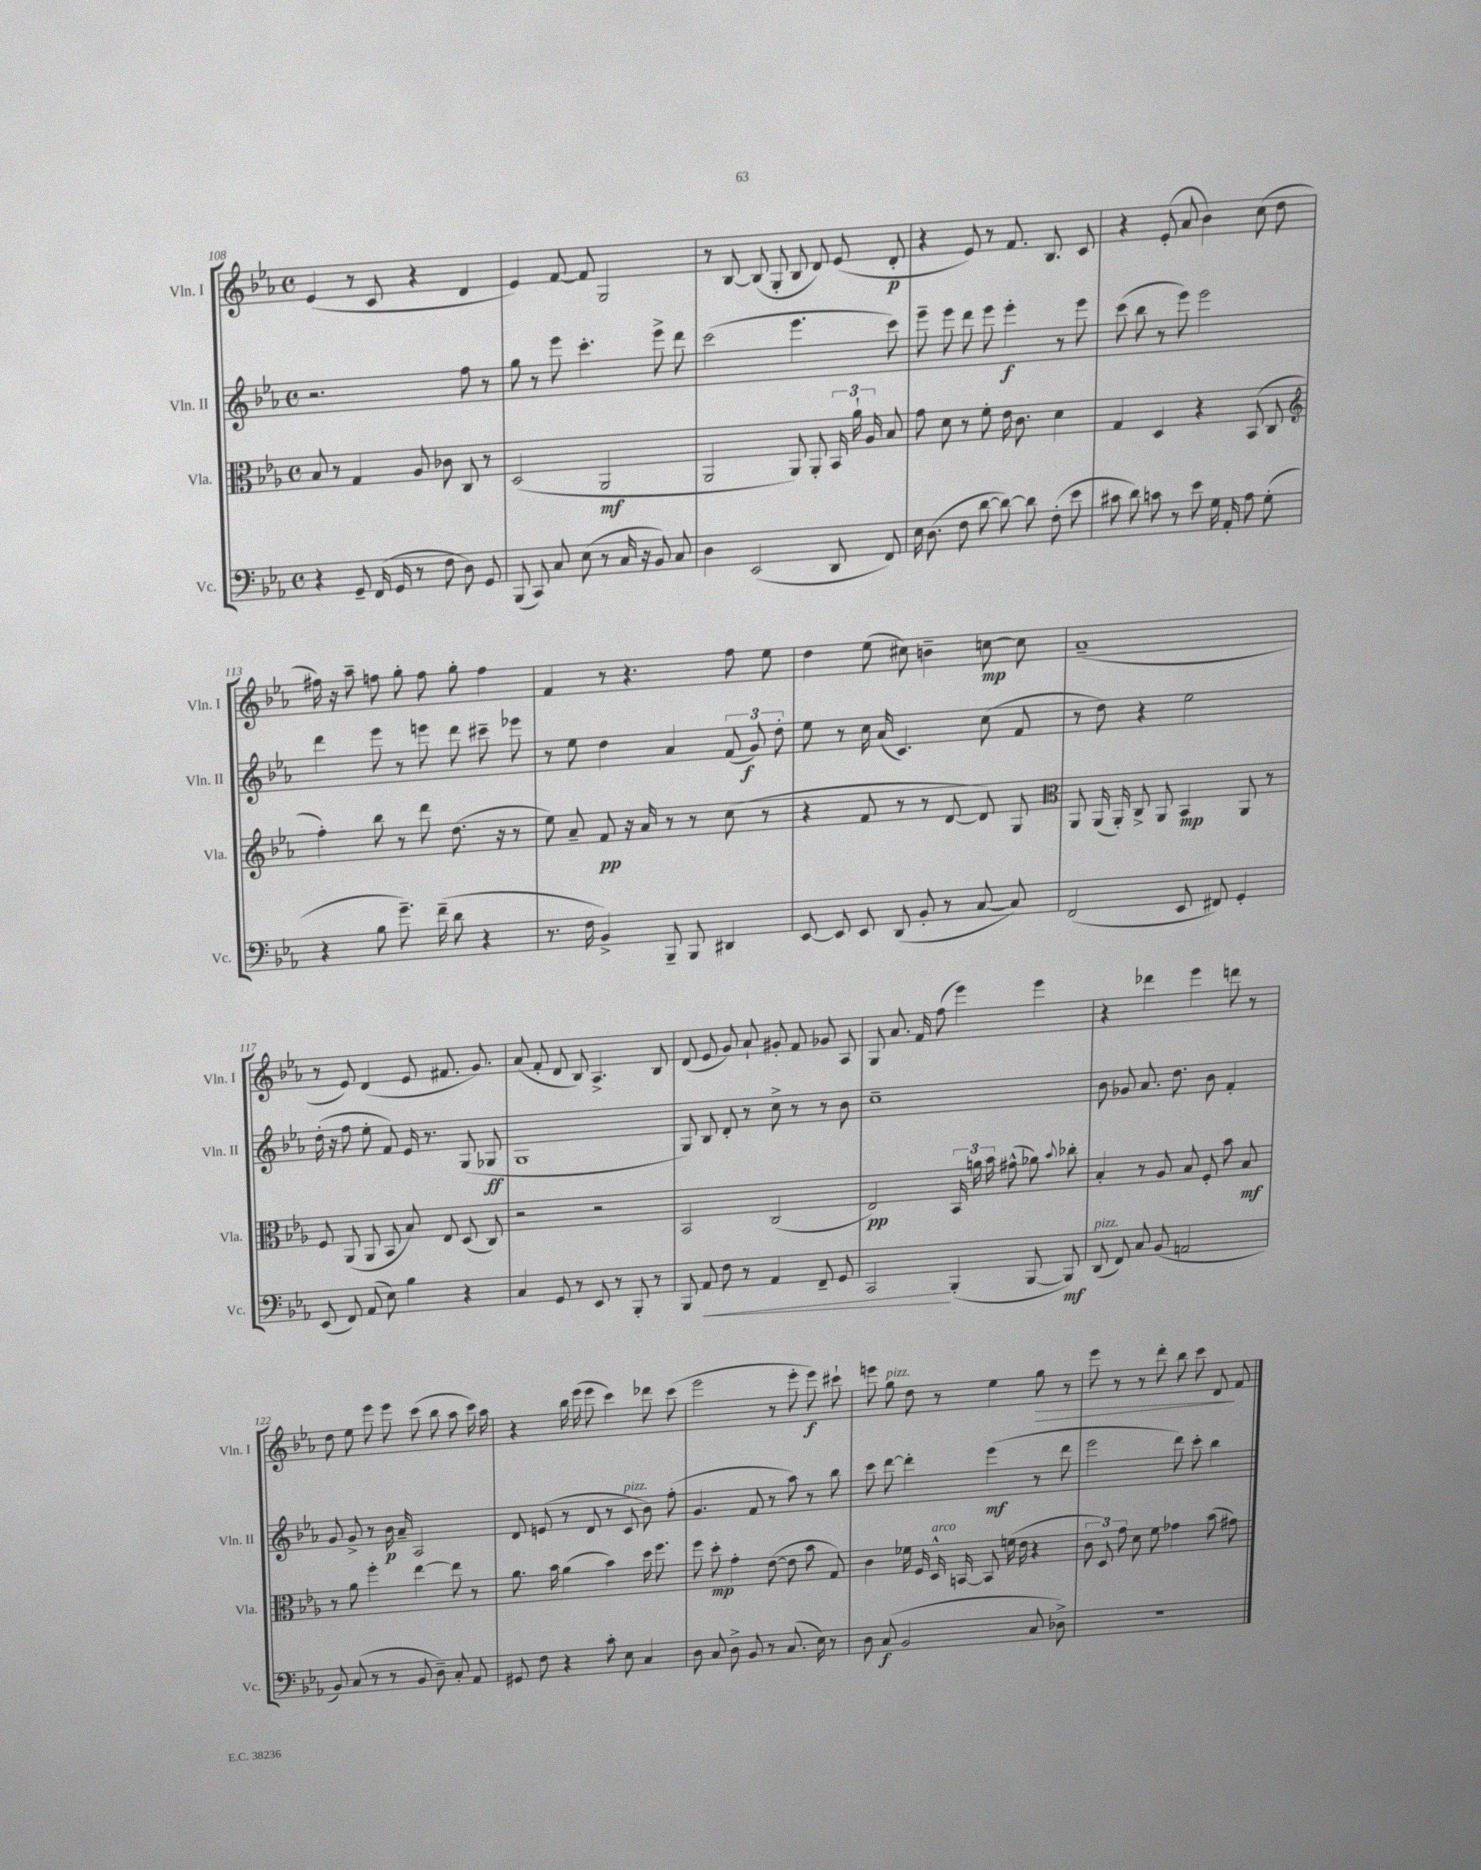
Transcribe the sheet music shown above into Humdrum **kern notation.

**kern	**kern	**kern	**kern
*staff4	*staff3	*staff2	*staff1
*clefF4	*clefC3	*clefG2	*clefG2
*k[b-e-a-]	*k[b-e-a-]	*k[b-e-a-]	*k[b-e-a-]
*M4/4	*M4/4	*M4/4	*M4/4
*met(c)	*met(c)	*met(c)	*met(c)
4r	8B-/	2.r	(4e-/
.	8r	.	.
8GG~/	4G/	.	8r
(16FF/	.	.	8c/
16GG/	.	.	.
8r	8A-/	.	4r
8F\	8c-\	.	.
8D\)	8C/	8ff\	4d/
8GG/	8r	8r	.
=	=	=	=
(8BBB-/	(2D/	8gg\	4e-/)
8CC/)	.	8r	.
8C/	.	8eee-\	[8f/
(8E-\	.	4.ccc'\	8f/]
8r	2AA-/	.	2G/
16C/	.	.	.
16r	.	.	.
8BB-/)	.	8eee-^\	.
8C/	.	8ddd\	.
=	=	=	=
4D\	2AA-/	(2ccc\	8r
.	.	.	[8B-/
(2EE-/	.	.	(8B-/]
.	.	.	8G'/
.	8AA-/)	4.eee-\	8B-/
.	8AA-'/	.	8d/)
8DD/	24BB-/	.	(8e-/
.	24a-`\	.	.
.	24A-/	.	.
8FF/)	8B-/	8ccc\)	8d'/
=	=	=	=
16E-\	8g\	8eee-~\	4r
(8.D\	.	.	.
.	8d\	8eee-\	.
8F\	8r	8ddd\	8e-/)
[8d\	8f'\	8eee-\	8r
8d\_)	16e-\	4eee-'\	8.f/
.	8.c\	.	.
8d\]	.	.	.
.	.	.	8.B-/
(8F'\	4d\	8r	.
8e-\	.	8eee-\	8c/
=	=	=	=
8c#\	4G/	(8ccc\	4r
8d\)	.	8bb-\	.
8c\	4D/	8r	(8e-'/
8r	.	8eee-\)	8a-/
8e-\	4r	2eee-\	4b-\)
16G\	.	.	.
16AA-'/	.	.	.
8A-\	(8BB-/	.	(8cc\
(8G'\	8C/	.	8dd\
=	=	=	=
*	*clefG2	*	*
4r	4ff'\)	4ddd\	16ff#\)
.	.	.	16r
.	.	.	8aa-~\
8B-\	8bb-\	8eee-\	8ff\
8.g~\)	8r	8r	8gg'\
.	8ddd\	8eee\	8ff\
(16f~\	.	.	.
8d\	(8.dd\	8ddd\	8gg'\
4r	.	8ccc#~\	4ff\
.	16r	.	.
.	8r	8eee-\	.
=	=	=	=
8.r	8ee-\)	8r	4f/
.	8a-~/	8ee-\	.
16F\	.	.	.
4BB-^/)	8f/	4dd\	8r
.	16r	.	4.r
.	16a-/	.	.
8BBB-~/	8r	4a-/	.
8BBB-/	8r	.	.
4DD#/	(8cc\	(12f/	8ff\
.	.	12g/)	.
.	8r	.	8ee-\
.	.	12dd'\	.
=	=	=	=
[8EE-/	4r	8ee-\	4dd\
8EE-/]	.	8r	.
8EE-/	8f/	16cc\	(8ee-\
.	.	(16a-/	.
(8DD/	8r	4.c/)	8cc#\)
8BB-'/	8r	.	4b~\
8r	[8d/	.	.
[8C/	8d/])	(8cc\	[8cc\
8C/])	8G/	8f/	8cc\]
=	=	=	=
*	*clefC3	*	*
(2FF/	8AA-/	8r	(1a-~
.	(16AA-/	8dd\)	.
.	16AA-'/)	.	.
.	8C^/	4r	.
.	8AA-/	.	.
8EE-/	4BB-/	2ee-\	.
8FF#/)	.	.	.
4GG'/	8AA-/	.	.
.	8r	.	.
=	=	=	=
(8EE-/	8F/	(16dd'\	8r
.	.	16r	.
8FF/)	(8AA-/	8ff\	8e-/)
(8AA-/	8AA-/	8ee-'\	(4d/
8E-\)	8BB-/	8f/)	.
4B-\	8B-/)	16e-/	8e-/
.	.	8.r	.
.	8E-/	.	8.f#/
4r	(8D/	(8G/	.
.	.	.	8.g/)
.	8C/)	8G-/	.
=	=	=	=
4C/	2r	1G	(8a-/
.	.	.	8f'/
8GG/	.	.	8d/
8r	.	.	8B-/)
8EE-/	2r	.	4.A-^/
8r	.	.	.
8BBB-'/	.	.	.
8r	.	.	8B-/
=	=	=	=
8BBB-/	2BB-/	8G/)	(8d/
8AA-/	.	8B-/	8e-/
8F\	.	8d'/	8g/)
8r	.	8r	8a-`/
4AA-/	(2C/	8cc^\	8g#'/
.	.	8r	8f/
8FF~/	.	8r	8g-/
8GG/	.	8b-\	8A-/
=	=	=	=
2CC/	2E-/)	1cc~	8G/
.	.	.	8.a-/
.	.	.	16f/
.	.	.	(8ff\
(4BBB-'/	24BB-/	.	4eee-\)
.	24a\	.	.
.	24b-\	.	.
.	(8g#^^\	.	.
[8BBB-/	8a-\)	.	4eee-\
.	8qqb-/	.	.
8BBB-/])	8cc-'\	.	.
=	=	=	=
(8DD/	4B-'/	8b-\	4r
8FF/)	.	8g-/	.
8C/	8r	8.a-/	4ddd-\
(8BB-/	8A-/	.	.
.	.	8.dd\	.
2AA/	8B-/	.	4eee-\
.	8F'/	8b-\	.
.	8b-\	4f'/	8ddd\
.	8B-/	.	8r
=	=	=	=
8BB-/)	8r	8g/	8dd\
(8C/	8a-\	8g^/	8ee-\
8r	4ff'\	8r	8eee-\
8r	.	16b-\	8eee-\
.	.	16a-~/	.
8BB-/	[4ee-\	2A-/	(8ccc\
8D~\)	.	.	8bb-\
8C'/	8ee-\]	.	8aa-\
8AA-/	8r	.	16ccc\)
.	.	.	16aa-\
=	=	=	=
8GG#/	8.a-\	8d/	4r
8F\	.	(8e/	.
.	16b-\	.	.
4r	(4a-\	8r	16bb-\
.	.	.	(16eee-\
.	.	8d/	8eee-\
8c'\	4b-\)	8r	4ccc\)
8E-\	.	8c/	.
4C/	16dd\	8b-\)	8ddd-\
.	8.ff\	.	.
.	.	(8ff'\	(8ccc\
=	=	=	=
8D\	8ff\	4.g/	2eee-\
8C/	8dd'\	.	.
8D^\	4g'\	.	.
8BB-/	.	8f/	.
8r	([8e-\	8r	8r
(8.C/	8e-\]	8aa-\)	8eee-'\
.	8b-\	8r	8eee-\)
16E-\)	.	.	.
8r	8G/)	8bb-\	8ccc#`\
=	=	=	=
8D\	4c\	8ccc\	8eee\
(8C/	.	[8ddd\	8gg\
2BB-/	16f-\	4ddd'\]	8dd\
.	16F/	.	.
.	16D^^/	.	8r
.	[16BB/	.	.
.	8BB/]	(4eee-\	4ee-\
.	(16f\	.	.
.	16e-\	.	.
8C/	4r	8r	8gg\
8D-^\)	.	8ddd\	8r
=	=	=	=
1r	12c\	2eee-\	8eee-\
.	12D/)	.	.
.	.	.	8r
.	12g\	.	.
.	8d\	.	8r
.	8f\	.	8ddd'\
.	4g-\	8ddd\)	8bb-\
.	.	8ccc'\	8ccc\
.	(8b-\	4bb-\	8d/
.	8g#\)	.	8f/
==	==	==	==
*-	*-	*-	*-
